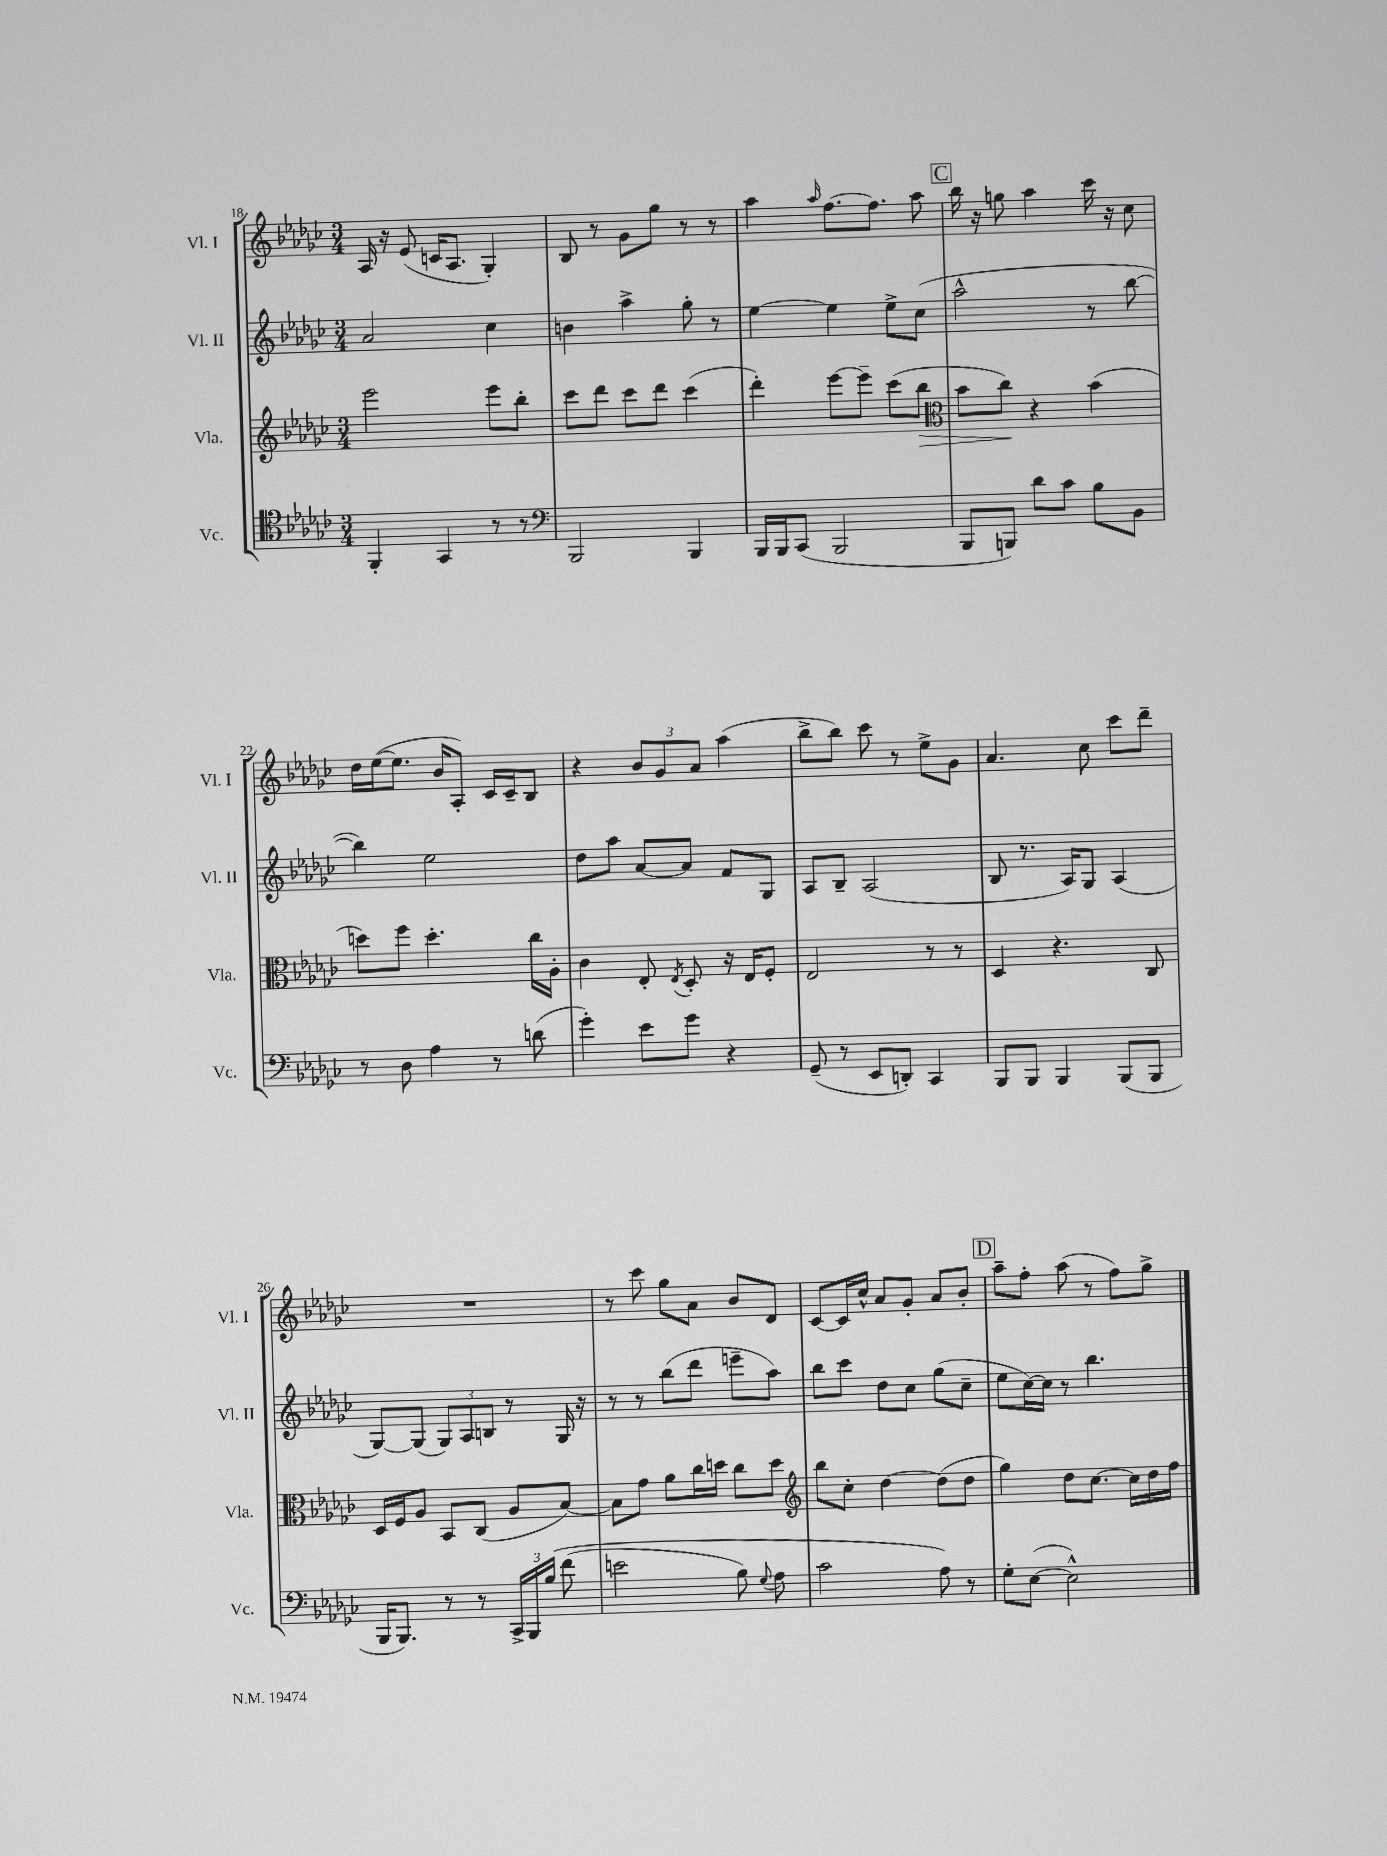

**kern	**kern	**dynam	**kern	**kern
*part4	*part3	*part3	*part2	*part1
*staff4	*staff3	*staff3	*staff2	*staff1
*I"Vc.	*I"Vla.	*	*I"Vl. II	*I"Vl. I
*I'Vc.	*I'Vla.	*	*I'Vl. II	*I'Vl. I
*clefC4	*clefG2	*	*clefG2	*clefG2
*k[b-e-a-d-g-c-]	*k[b-e-a-d-g-c-]	*	*k[b-e-a-d-g-c-]	*k[b-e-a-d-g-c-]
*M3/4	*M3/4	*	*M3/4	*M3/4
=18	=18	=18	=18	=18
4FF'/	2eee-\	.	2a-/	16A-/
.	.	.	.	16r
.	.	.	.	(8e-/
4GG-/	.	.	.	16cn/KL
.	.	.	.	8.A-/J
8r	8eee-\L	.	4cc-\	4G-'/)
8r	8bb-'\J	.	.	.
=19	=19	=19	=19	=19
*clefF4	*	*	*	*
2BBB-/	8ccc-\L	.	4bn\	8B-/
.	8ddd-\J	.	.	8r
.	8ccc-\L	.	4aa-^\	8g-\L
.	8ddd-\J	.	.	8gg-\J
4BBB-/	(4ccc-\	.	8gg-'\	8r
.	.	.	8r	8r
=20	=20	=20	=20	=20
16BBB-/LL	4ddd-'\)	.	[4ee-\	4aa-\
16BBB-/J	.	.	.	.
(8CC-/J	.	.	.	.
.	.	.	.	16qqaa-/
2BBB-/	[8eee-\L	.	4ee-\]	[8.ff\L
.	8eee-~\J]	.	.	.
.	.	.	.	8.ff\J]
.	(8ccc-\L	.	8ee-^\L	.
!	!	!LO:HP:b	!	!
.	8bb-\J	>	(8cc-\J	8aa-\
!!LO:REH:place=s1:t=C
=21	=21	=21	=21	=21
*	*clefC3	*	*	*
8BBB-/L	8b-\L	.	2aa-^^\	16bb-\
.	.	.	.	16r
8BBBn/J)	8cc-\J)	.	.	8ggn\
8d-\L	4r	]	.	4aa-\
8c-\J	.	.	.	.
8B-\L	(4b-\	.	8r	16ccc-\
.	.	.	.	16r
8BB-\J	.	.	[8bb-\	8cc-\
!!LO:LB:g=z
=22	=22	=22	=22	=22
8r	8ddn\L)	.	4bb-\])	16dd-\LL
.	.	.	.	([16ee-\J
8D-\	8ff\J	.	.	8.ee-\J]
4A-\	4.dd'\	.	2ee-\	.
.	.	.	.	16b-/KL
.	.	.	.	8A-'/J)
8r	.	.	.	16c-/LL
.	.	.	.	16c-~/J
(8dn\	16cc-\LL	.	.	8B-/J
.	16A-'\JJ	.	.	.
=23	=23	=23	=23	=23
4g-'\)	4c-\	.	8dd-\L	4r
.	.	.	8aa-\J	.
8e-\L	8E-'/	.	[8a-/L	12b-/L
.	.	.	.	12g-/
.	8qE-/	.	.	.
8g-\J	8D-'/	.	8a-/J]	.
.	.	.	.	12a-/J
4r	16r	.	8f/L	(4aa-\
.	16E-/KL	.	.	.
.	8F'/J	.	8G-/J	.
=24	=24	=24	=24	=24
(8GG-~/	2E-/	.	8A-/L	8bb-^\L
8r	.	.	8B-~/J	8bb-\J)
8EE-/L	.	.	(2A-/	8ccc-\
8DDn'/J)	.	.	.	8r
4CC-/	8r	.	.	8ee-^\L
.	8r	.	.	8g-\J
=25	=25	=25	=25	=25
8BBB-/L	4D-/	.	8B-/	4.a-/
8BBB-/J	.	.	8.r	.
4BBB-/	4.r	.	.	.
.	.	.	16A-/KL)	.
.	.	.	8G-/J	8cc-\
(8BBB-/L	.	.	(4A-/	8ccc-\L
8BBB-/J	8C-/	.	.	8ddd-~\J
!!LO:LB:g=z
=26	=26	=26	=26	=26
16BBB-/KL	16D-/LL	.	[8G-/L)	2.r
8.BBB-/J)	16F/J	.	.	.
.	8A-/J	.	(8G-/J]	.
8r	8BB-/L	.	12G-/L)	.
.	.	.	12A-/	.
8r	(8C-/J	.	.	.
.	.	.	12Bn/J	.
24CC-^/LL	8A-/L	.	8r	.
24BBB-/	.	.	.	.
(24B-/JJ	.	.	.	.
(8f\	[8B-/J)	.	16G-/	.
.	.	.	16r	.
=27	=27	=27	=27	=27
2en\	8B-\L]	.	8r	8r
.	8g-\J	.	8r	8ccc-\
.	8a-\L	.	(8bb-\L	8gg-\L
.	16cc-\L	.	8ddd-\J	8a-\J
.	16ddn\JJ	.	.	.
8B-\)	8cc-\L	.	8eeen~\L	8b-/L
8qqG-/	.	.	.	.
8A-\	8dd\J	.	8aa-\J)	8d-/J
=28	=28	=28	=28	=28
*	*clefG2	*	*	*
2c-\	8bb-\L	.	8bb-\L	[8c-/L
.	8cc-'\J	.	8ccc-\J	16c-/L]
.	.	.	.	16cc-^^/JJ
.	[4dd-\	.	8dd-\L	8a-/L
.	.	.	8cc-\J	8g-'/J
8A-\)	(8dd-\L]	.	(8gg-\L	8a-/L
8r	8dd-\J	.	8cc-~\J	8b-'/J
!!LO:REH:place=s1:t=D
=29	=29	=29	=29	=29
8G-'\L	4gg-\)	.	8ee-\L	8aa-~\L
([8E-\J	.	.	[16cc-\L)	8ff'\J
.	.	.	16cc-\JJ]	.
2E-^^\])	8dd-\L	.	8r	(8aa-\
.	[8.cc-\J	.	4.bb-\	8r
.	.	.	.	8ff\L)
.	16cc-\LL]	.	.	.
.	16dd-\	.	.	8gg-^\J
.	16ff\JJ	.	.	.
==	==	==	==	==
*-	*-	*-	*-	*-
